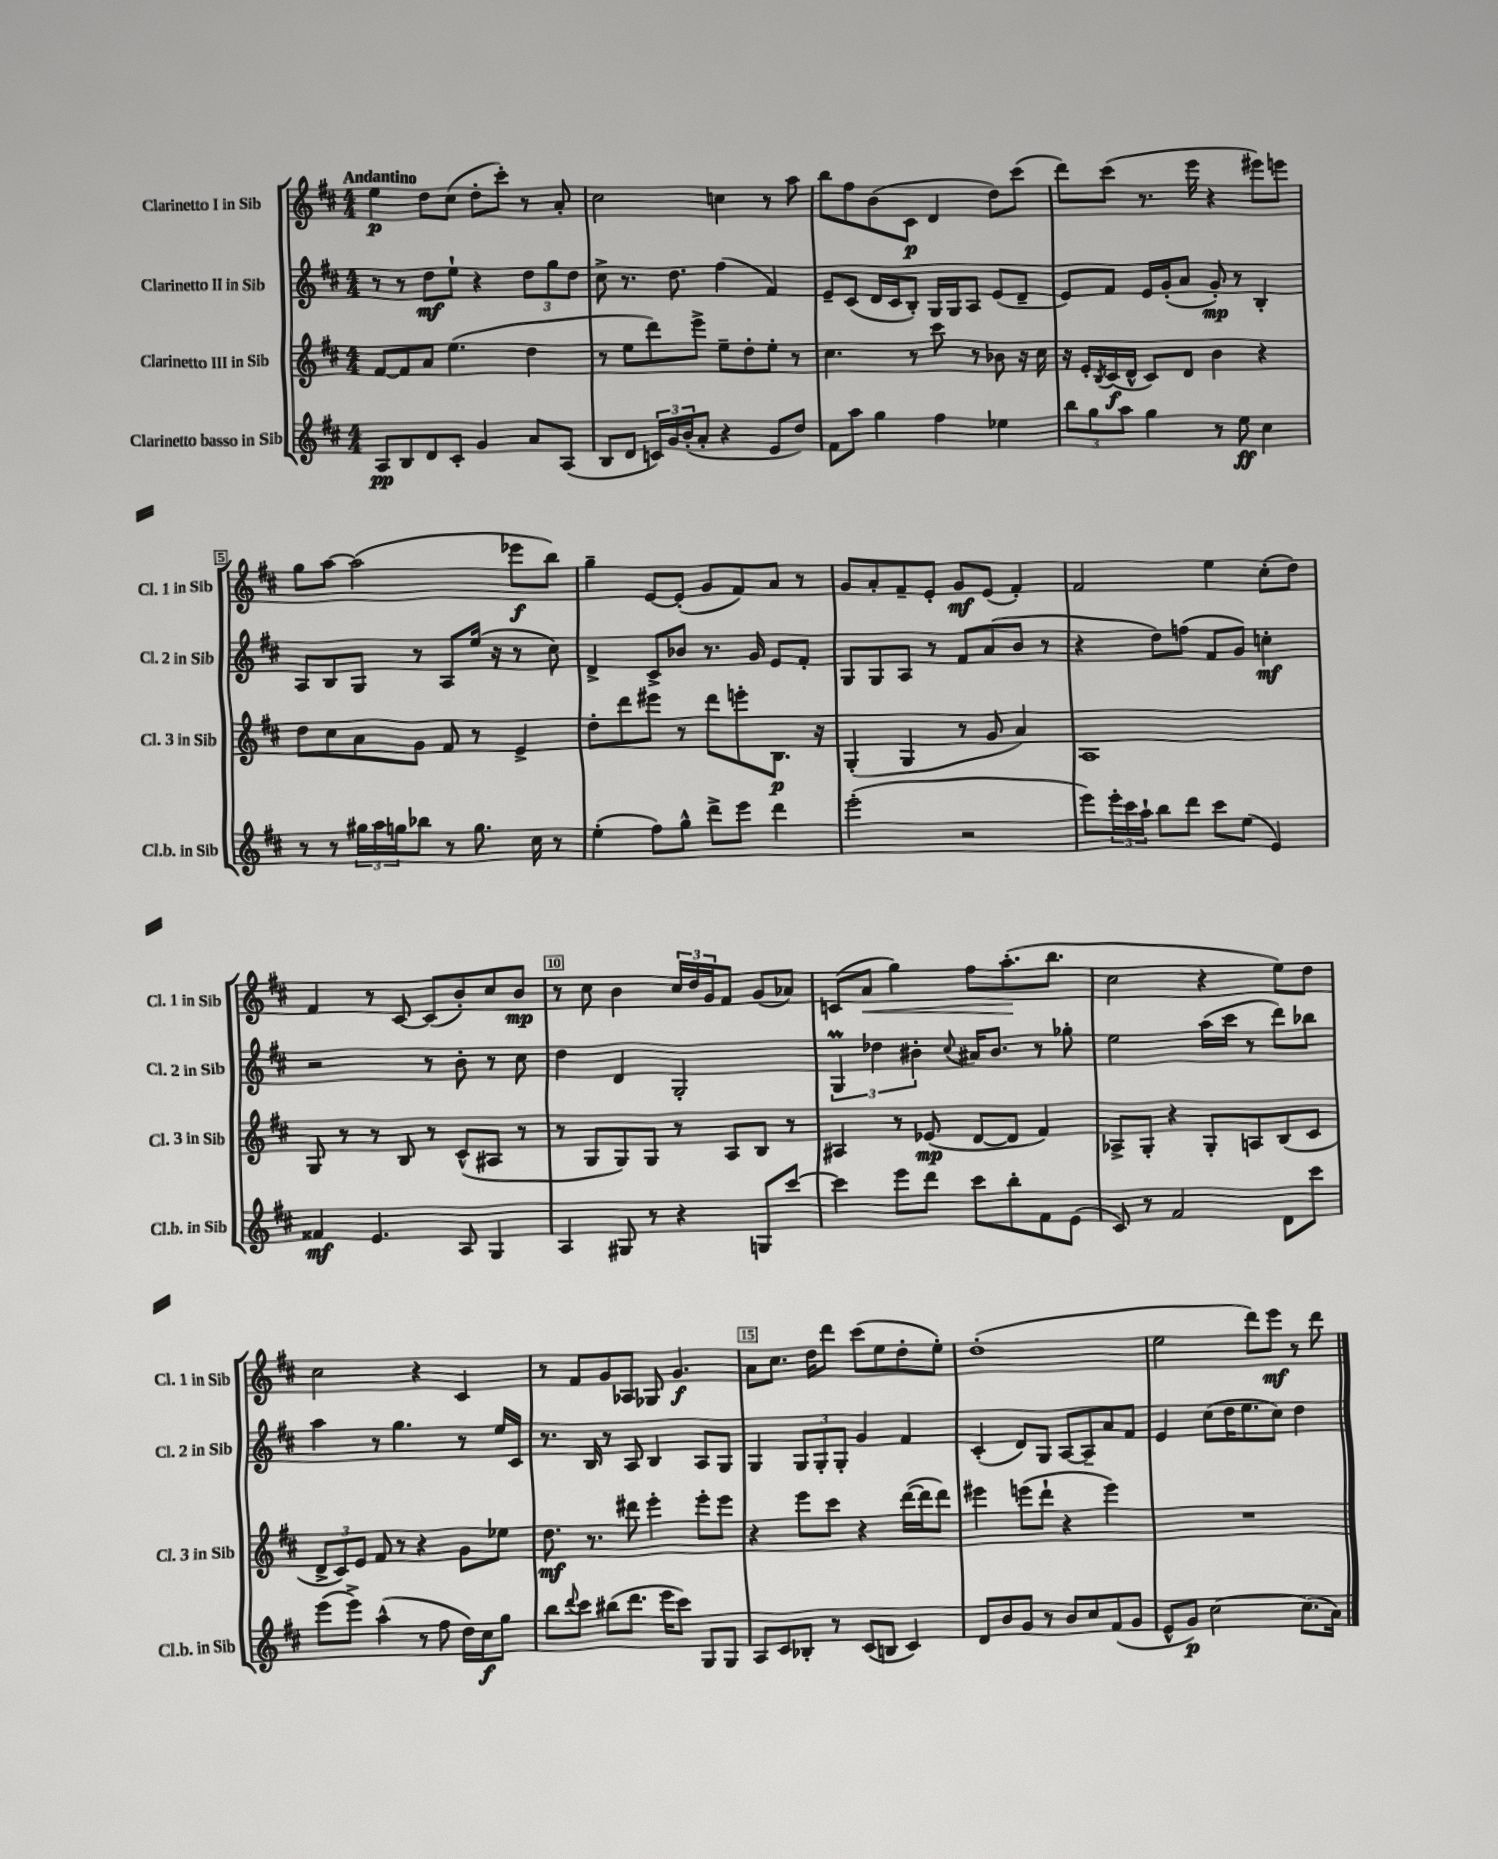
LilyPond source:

<<
\new StaffGroup <<
\new Staff = "s0" \with { instrumentName = "Clarinetto I in Sib" shortInstrumentName = "Cl. 1 in Sib" } {
    \clef treble \key d \major \numericTimeSignature \time 4/4 \tempo "Andantino"
    e''4\p d''8 cis''8( d''8-. cis'''8-.) r8 a'8-. |
    cis''2 c''4 r8 a''8 |
    b''8 fis''8 b'8( cis'8\p d'4 d''8) cis'''8( |
    d'''8) cis'''8( r8. e'''16 r4 eis'''8) e'''8 |
    g''8 a''8~ a''2( ees'''8\f b''8) |
    g''4-- e'8~ e'8-.( g'8 fis'8) a'8 r8 |
    g'8 a'8-. fis'8-- e'8-. g'8\mf e'8( fis'4-.) |
    fis'2 e''4 cis''8-.( d''8) |
    fis'4 r8 cis'8~ cis'8( b'8-.) cis''8 b'8\mp |
    r8 cis''8 b'4 \tuplet 3/2 { cis''16 d''16 g'16 } fis'8 g'8( aes'8) |
    c'8( a'8\< g''4) fis''8 a''8.-.\!( b''8. |
    cis''2 r4 e''8) d''8 |
    cis''2 r4 cis'4 |
    r8 fis'8 g'8 aes8 ges8 g'4.\f |
    a'8 cis''8. d''16 d'''8 cis'''8( e''8 d''8-. e''8-.) |
    d''1-.( |
    e''2 d'''8) e'''8\mf r8 d'''8 \bar "|." |
}
\new Staff = "s1" \with { instrumentName = "Clarinetto II in Sib" shortInstrumentName = "Cl. 2 in Sib" } {
    \clef treble \key d \major \numericTimeSignature \time 4/4
    r8 r8 d''8\mf e''8-! r4 \tuplet 3/2 { d''8 g''8 d''8 } |
    cis''8-> r8. d''8. fis''4( fis'4) |
    e'8-- cis'8( d'16 cis'16 b8-.) g16 g16 a8 e'8( d'8-- |
    e'8) fis'8 e'16 g'16-.( a'8 g'8-.\mp) r8 b4-. |
    a8 b8 g8 r8 a8 e''16( r16 r8 cis''8) |
    d'4-> cis'8-> bes'8 r8. g'16 e'8 fis'8-. |
    g8 g8 a8 r8 fis'8 a'8( b'8 r8 |
    r4 d''8) f''8( fis'8 g'8) c''4-.\mf |
    r2 r8 b'8-. r8 cis''8 |
    d''4 d'4 g2-. |
    \tuplet 3/2 { g4\prall des''4 bis'4-. } \appoggiatura { cis''8 } ais'16 bis'8. r8 ges''8-. |
    e''2 a''16( cis'''16 r8 d'''8) bes''8 |
    a''4 r8 g''4. r8 e''16 cis'16 |
    r8. b16 r8 a8 b4 a8 g8 |
    g4 \tuplet 3/2 { g8 g8-. g8-. } g'4 fis'4 |
    cis'4-.( d'8) g8 a8~ a8-- a'8 fis'8 |
    e'4 cis''8( d''16 e''8. cis''8) d''4 \bar "|." |
}
\new Staff = "s2" \with { instrumentName = "Clarinetto III in Sib" shortInstrumentName = "Cl. 3 in Sib" } {
    \clef treble \key d \major \numericTimeSignature \time 4/4
    fis'8~ fis'8 a'8 e''4.( d''4 |
    r8 e''8 d'''8) e'''8-> e''8-- d''8-. e''8-. r8 |
    cis''4. r8 cis'''8 r8 bes'8 r16 cis''16 |
    r16 e'16-. \acciaccatura { b8 } cis'16\f( d'16-^ cis'8) d'8 b'4 r4 |
    d''8 cis''8 a'8 g'8 fis'8 r8 e'4-> |
    d''8-. d'''8 eis'''8 r8 d'''8 e'''8-. b8.\p r16 |
    g4-.( g4 r8 g'8 a'4) |
    a1 |
    g8 r8 r8 b8 r8 cis'8-^( ais8 r8 |
    r8 g8 g8) g8 r8 a8 b8 r8 |
    ais4 r8 ees'8\mp( d'8~ d'8 fis'4) |
    aes8-> g8-. r4 g8-. a8 b8( cis'8 |
    \tuplet 3/2 { d'8-> cis'8) e'8 } fis'8 r8 r4 g'8 ees''8 |
    d''8.\mf r8. dis'''8 e'''4-. e'''8-. e'''8 |
    r4 e'''8 cis'''8 r4 d'''16~( d'''16 d'''8) |
    eis'''4 e'''8( d'''8-! r4 e'''4) |
    R1 \bar "|." |
}
\new Staff = "s3" \with { instrumentName = "Clarinetto basso in Sib" shortInstrumentName = "Cl.b. in Sib" } {
    \clef treble \key d \major \numericTimeSignature \time 4/4
    a8\pp b8 d'8 cis'8-. g'4 a'8 a8( |
    b8 d'8 \tuplet 3/2 { c'16) g'16 b'16-.( } a'8-. r4 e'8 d''8) |
    fis'8 a''8 g''4 fis''4 ees''4 |
    \tuplet 3/2 { b''8 g''8 a''8 } g''4 r8 e''8\ff cis''4 |
    r8 r8 \tuplet 3/2 { gis''16 a''16 g''16 } bes''8 r8 g''8. cis''16 r8 |
    e''4-.( fis''8) g''8-^ d'''8-> e'''8 d'''4 |
    e'''2-.( r2 |
    e'''8) \tuplet 3/2 { e'''16-. cis'''16 a''16-! } b''8 d'''8 cis'''8 e''8( e'4) |
    fisis'4\mf e'4. a8 g4 |
    a4 gis8 r8 r4 g8 cis'''8~ |
    cis'''4 e'''8 d'''8 cis'''8 b''8-. fis'8 e'8( |
    cis'8) r8 fis'2 d'8 cis'''8 |
    e'''8( e'''8->) a''4-^( r8 fis''8 d''16) cis''16\f g''8 |
    b''8 \appoggiatura { d'''8 } cis'''8 bis''8( d'''8. e'''16 cis'''8) g8 g8 |
    a8 cis'8 bes8-. r8 cis'8( b8 cis'4) |
    d'8 b'8 g'8 r8 b'8 cis''8 fis'8( g'8 |
    e'8-^ g'8\p) cis''2~ cis''8.( a'16) \bar "|." |
}
>>
>>
\layout { \context { \Score \override BarNumber.break-visibility = ##(#f #t #t) barNumberVisibility = #(every-nth-bar-number-visible 5) \override BarNumber.stencil = #(make-stencil-boxer 0.1 0.3 ly:text-interface::print) } }
